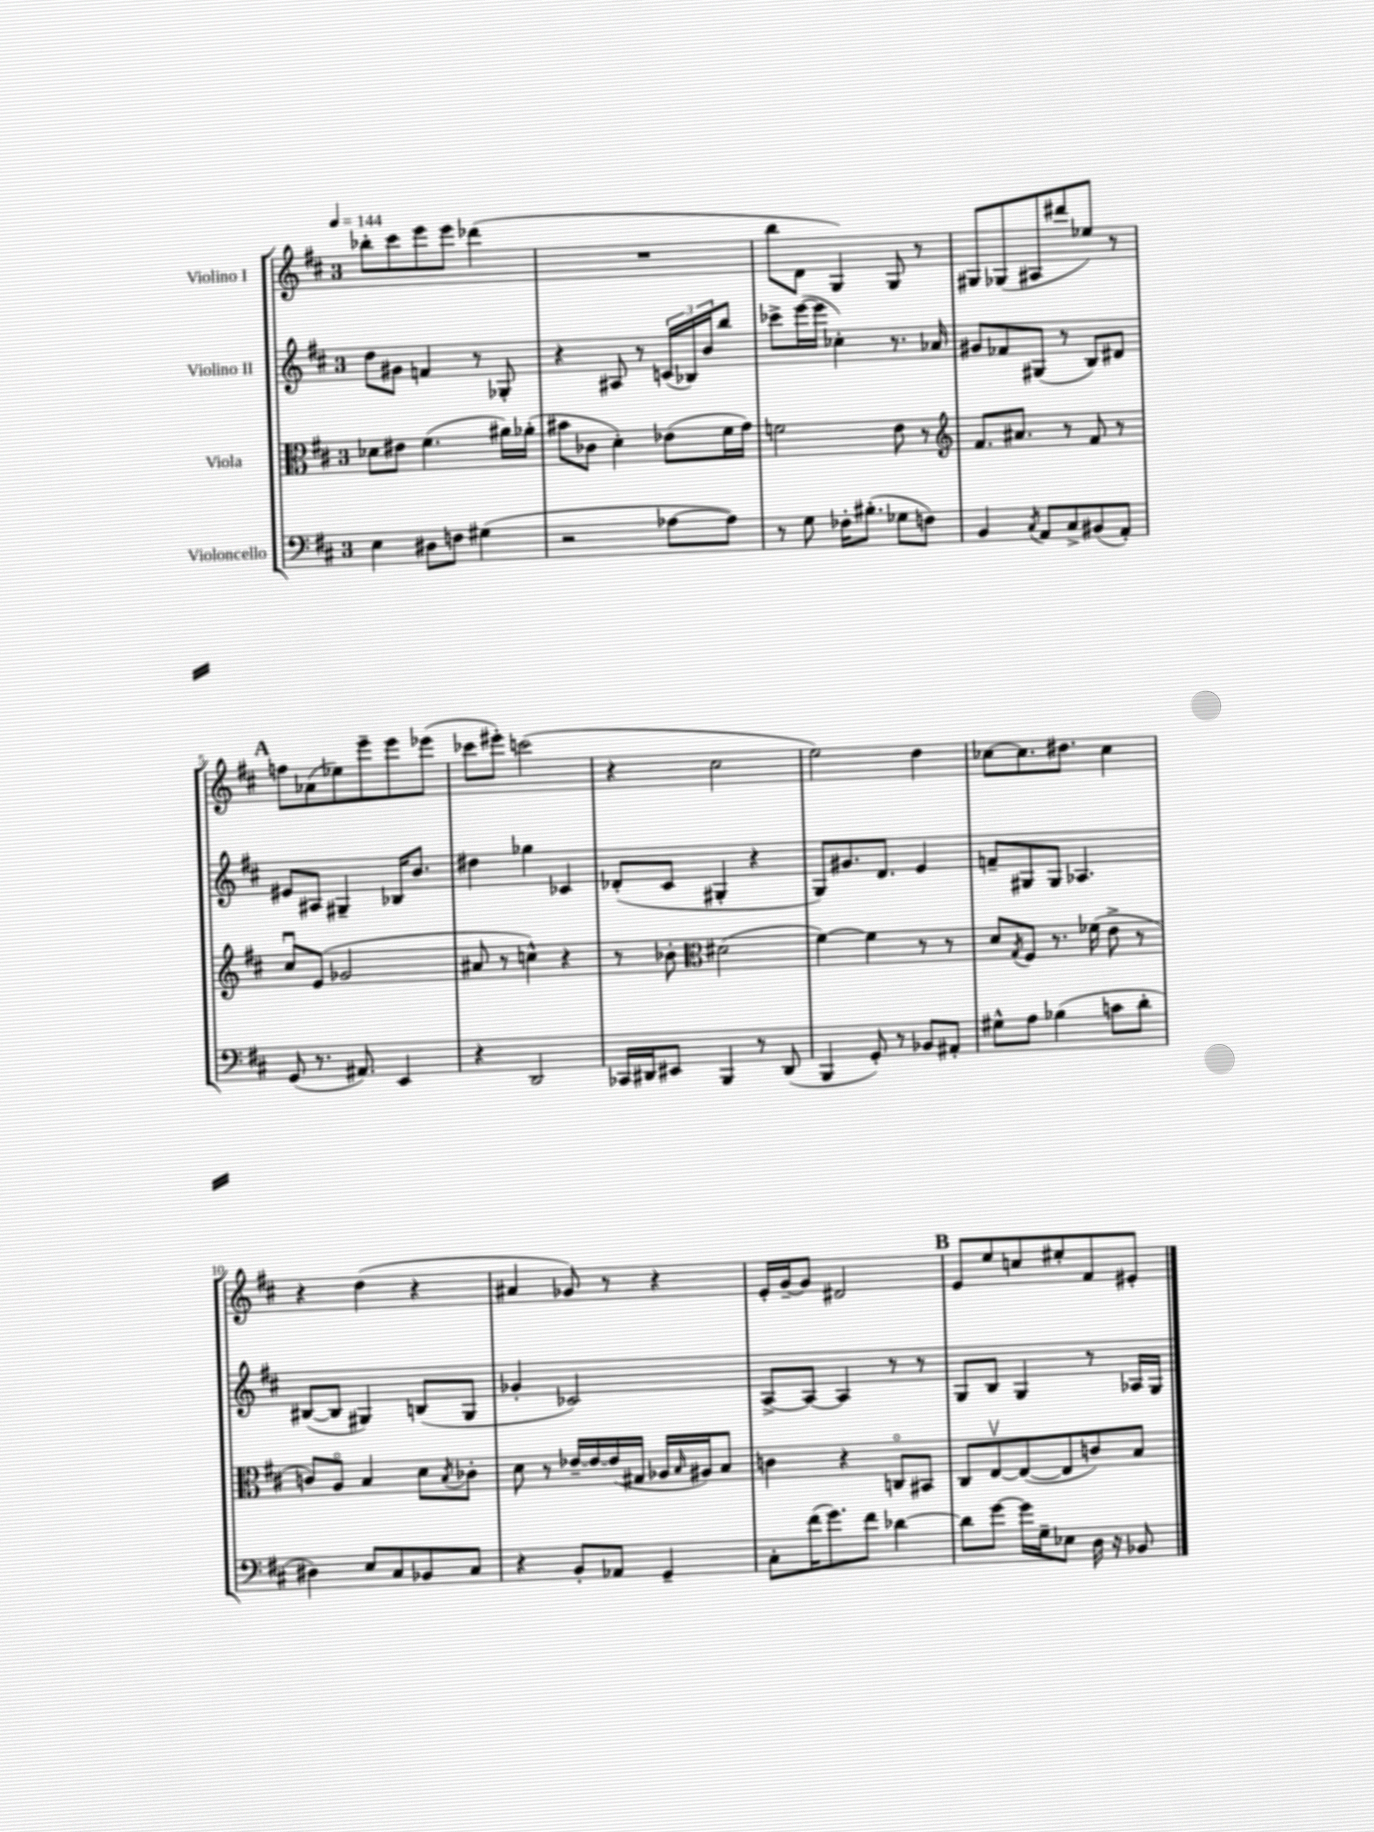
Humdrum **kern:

**kern	**kern	**kern	**kern
*staff4	*staff3	*staff2	*staff1
*clefF4	*clefC3	*clefG2	*clefG2
*k[f#c#]	*k[f#c#]	*k[f#c#]	*k[f#c#]
*M3/4	*M3/4	*M3/4	*M3/4
*MM144	*MM144	*MM144	*MM144
4E\	8d-\L	8dd\L	8bb-'\L
.	8e#\J	8g#\J	8ccc#\
8D#\L	(4.f#\	4f/	8eee\
8F\J	.	.	8eee\J
(4G#\	.	8r	(4ddd-\
.	16a#\LL)	8G-'/	.
.	(16a-'\JJ	.	.
=	=	=	=
2r	8b#\L	4r	2.r
.	8c-\J	.	.
.	4d'\)	8A#/	.
.	.	8r	.
[8A-\L	(8e-\L	(24c/LL	.
.	.	24B-/)	.
.	.	24b/J	.
8A-\]J)	16f#\L	8bb/J	.
.	16g\JJ)	.	.
=	=	=	=
8r	2f\	8ccc-^\L	8bb\L
8G\	.	([16eee\L	8d\J
.	.	16eee\]JJ	.
16F-'\LK	.	4cc-'\)	4G/)
(8.B#'\J	.	.	.
8G-\L	8e\	8.r	8G/
8F\J)	8r	.	8r
.	.	16a-/	.
=	=	=	=
*	*clefG2	*	*
4BB/	8.f#/L	8g#/L	8G#/L
.	.	8f-/	(8G-/
.	8.a#/J	.	.
8qC#/	.	.	.
8AA/L	.	(8G#/J	8A#/
8C#^/	8r	8r	8ddd#/
(8BB#/	8f#/	8B/L)	8ee-/J)
8AA'/J)	8r	8d#/J	8r
=	=	=	=
(8GG/	8cc#u/L	8e#/L	8ff\L
8.r	(8e/J	8A#/J	(8a-\
.	2g-/	4G#~/	8ee-\)
8.AA#/)	.	.	.
.	.	.	8eee~\
4EE/	.	16B-/LK	8eee\
.	.	8.b/J	.
.	.	.	(8eee-\J
=	=	=	=
4r	8a#/	4dd#\	8ccc-\L
.	8r	.	8eee#'\J)
2DD/	4cc^^\)	4gg-\	(2ccc\
.	4r	4c-/	.
=	=	=	=
16CC-/LL	8r	(8d-'/L	4r
16DD#/J	.	.	.
8EE#/J	8b-'\	8c#/J	.
*	*clefC3	*	*
4BBB/	(2d#\	4G#'/	2cc#\
8r	.	4r	.
(8DD#/	.	.	.
=	=	=	=
4BBB/	[4f#\)	8G/L)	2ee\)
.	.	8.g#/	.
8GG'/)	4f#\]	.	.
.	.	8.d/J	.
8r	.	.	.
8BB-/L	8r	4e/	4dd\
8AA#'/J	8r	.	.
=	=	=	=
8G#^^\L	8d/L	8f~/L	[8cc-\L
.	8qG/	.	.
8A\J	8F#/J	8G#/	8.cc-\]
(4B-\	8.r	8G#/J	.
.	.	.	8.dd#\J
.	.	4.A-/	.
.	(16f-\	.	.
8c\L	8e^\	.	4cc-\
8d'\J	8r	.	.
=	=	=	=
4D#\)	8c/L)	([8B#/L	4r
.	8Ao/J	8B#/]J	.
8E/L	4B/	4G#/)	(4dd\
8C#/	.	.	.
8BB-/	8d\L	(8B/L	4r
.	8qB/	.	.
8C#/J	8c-'\J	8G#/J	.
=	=	=	=
4r	8d\	4g-'/	4a#/
.	8r	.	.
8BB'/L	[16e-~/LL	2c-/)	8g-/)
.	16e-/_	.	.
8AA-/J	(16e-/]	.	8r
.	16G#/JJ	.	.
4GG~/	16A-/LL	.	4r
.	16qqB/	.	.
.	16A#/J)	.	.
.	8B/J	.	.
=	=	=	=
8C#'\L	4c\	[8A^/L	16e'/LL
.	.	.	[16g~/J
(16f#\K	.	8A/_J	8g/]J
8.g\)	.	.	.
.	4r	4A/]	2d#/
8f#\J	.	.	.
[4d-\	8Co/L	8r	.
.	8BB#/J	8r	.
=	=	=	=
8d-\]L	8C#/L	8G/L	8e/L
[8g\J	[8Ev/	8B/J	8ee/
16g\]LL	(8E/_	4G/	8cc/
16G~\J	.	.	.
8E-\J	8E/]	.	8ee#'/
16D\	8c/)	8r	8f#/
16r	.	.	.
8BB-/	8B/J	16A-/LL	8e#'/J
.	.	16G/JJ	.
==	==	==	==
*-	*-	*-	*-
